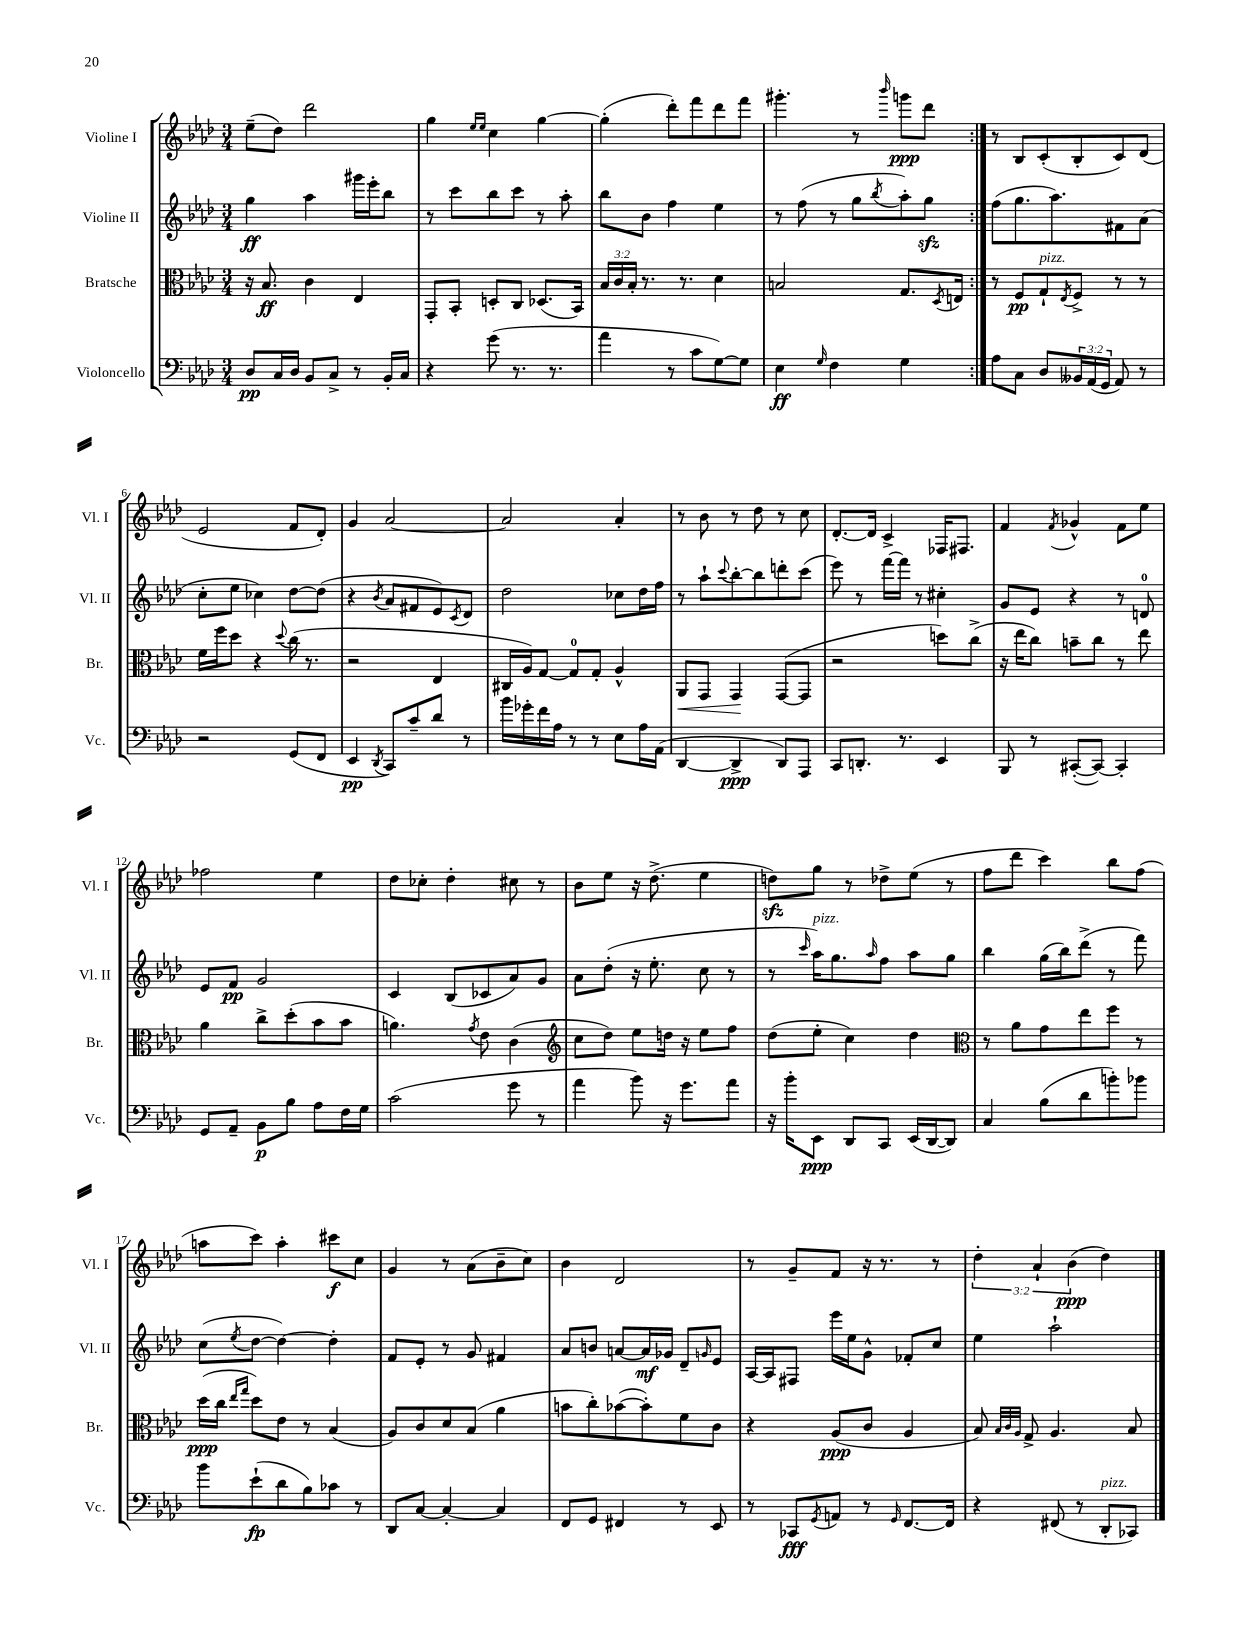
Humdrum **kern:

**kern	**dynam	**kern	**dynam	**kern	**dynam	**kern	**dynam
*part4	*part4	*part3	*part3	*part2	*part2	*part1	*part1
*staff4	*staff4	*staff3	*staff3	*staff2	*staff2	*staff1	*staff1
*I"Violoncello	*	*I"Bratsche	*	*I"Violine II	*	*I"Violine I	*
*I'Vc.	*	*I'Br.	*	*I'Vl. II	*	*I'Vl. I	*
*clefF4	*	*clefC3	*	*clefG2	*	*clefG2	*
*k[b-e-a-d-]	*	*k[b-e-a-d-]	*	*k[b-e-a-d-]	*	*k[b-e-a-d-]	*
*M3/4	*	*M3/4	*	*M3/4	*	*M3/4	*
=1	=1	=1	=1	=1	=1	=1	=1
8D-/L	pp	16r	.	4gg\	ff	(8ee-~\L	.
.	.	8.B-/	ff	.	.	.	.
16C/L	.	.	.	.	.	8dd-\J)	.
16D-/JJ	.	.	.	.	.	.	.
8BB-/L	.	4c\	.	4aa-\	.	2ddd-\	.
8C^/J	.	.	.	.	.	.	.
8r	.	4E-/	.	16ggg#X\LL	.	.	.
.	.	.	.	16eee-'\J	.	.	.
16BB-'/LL	.	.	.	8bb-\J	.	.	.
16C/JJ	.	.	.	.	.	.	.
=2	=2	=2	=2	=2	=2	=2	=2
4r	.	8GG'/L	.	8r	.	4gg\	.
.	.	8BB-'/J	.	8ccc\L	.	.	.
.	.	.	.	.	.	16qqee-/LL	.
.	.	.	.	.	.	16qqee-/JJ	.
(8g\	.	8Dn'/L	.	8bb-\	.	4cc\	.
8.r	.	8C/J	.	8ccc\J	.	.	.
.	.	(8.D-X/L	.	8r	.	[4gg\	.
8.r	.	.	.	.	.	.	.
.	.	.	.	8aa-'\	.	.	.
.	.	16BB-/Jk)	.	.	.	.	.
=3	=3	=3	=3	=3	=3	=3	=3
4a-\	.	24B-/LL	.	8bb-\L	.	(4gg'\]	.
.	.	24c/	.	.	.	.	.
.	.	24B-'/JJ	.	.	.	.	.
.	.	8.r	.	8b-\J	.	.	.
8r	.	.	.	4ff\	.	8ddd-'\L)	.
.	.	8.r	.	.	.	.	.
8c\L	.	.	.	.	.	8fff\	.
[8G\)	.	4d-\	.	4ee-\	.	8ddd-\	.
8G\J]	.	.	.	.	.	8fff\J	.
=4	=4	=4	=4	=4	=4	=4	=4
4E-\	ff	2Bn/	.	8r	.	4.ggg#X'\	.
.	.	.	.	(8ff\	.	.	.
16qqG/	.	.	.	.	.	.	.
4F\	.	.	.	8r	.	.	.
.	.	.	.	8gg\L	.	8r	.
.	.	.	.	8qbb-/	.	16qqbbb-/	.
4G\	.	8.G/L	.	8aa-'\)	.	8gggn\L	ppp
.	.	.	.	8ggzz\J	.	8ddd-\J	.
.	.	8qD-/	.	.	.	.	.
.	.	16En/Jk	.	.	.	.	.
=5:|!	=5:|!	=5:|!	=5:|!	=5:|!	=5:|!	=5:|!	=5:|!
8A-\L	.	8r	.	(8ff\L	.	8r	.
8C\J	.	8F/L	pp	8.gg\	.	8B-/L	.
!	!	!LO:TX:a:i:t=pizz.	!	!	!	!	!
8D-/L	.	8G`/	.	.	.	(8c'/	.
.	.	.	.	8.aa-\)	.	.	.
.	.	8qE-/	.	.	.	.	.
24BB--X/L	.	8F^/J	.	.	.	8B-'/	.
(24AA-/	.	.	.	.	.	.	.
24GG/JJ	.	.	.	.	.	.	.
8AA-/)	.	8r	.	8f#X\	.	8c/)	.
8r	.	8r	.	(8a-\J	.	(8d-/J	.
!!LO:LB:g=z
=6	=6	=6	=6	=6	=6	=6	=6
2r	.	16f\LL	.	8cc'\L	.	2e-/	.
.	.	16ff\J	.	.	.	.	.
.	.	8dd-\J	.	8ee-\J	.	.	.
.	.	4r	.	4cc-X\)	.	.	.
.	.	8qqdd-/	.	.	.	.	.
(8GG/L	.	(16cc\	.	[8dd-\L	.	8f/L	.
.	.	8.r	.	.	.	.	.
8FF/J	.	.	.	(8dd-\J]	.	8d-'/J)	.
=7	=7	=7	=7	=7	=7	=7	=7
4EE-/	pp	2r	.	4r	.	4g/	.
8qDD-/	.	.	.	8qb-/	.	.	.
8CC/L)	.	.	.	8a-/L	.	[2a-/	.
8c~/	.	.	.	8f#X/	.	.	.
8d-/J	.	4E-/	.	8e-/)	.	.	.
.	.	.	.	8qc/	.	.	.
8r	.	.	.	8d-/J	.	.	.
=8	=8	=8	=8	=8	=8	=8	=8
16b-\LL	.	16C#X/LL	.	2dd-\	.	2a-/]	.
16g-X'\	.	16A-/J)	.	.	.	.	.
16f\	.	[8G/J	.	.	.	.	.
16A-\JJ	.	.	.	.	.	.	.
8r	.	8G/L]	.	.	.	.	.
8r	.	8G'/J	.	.	.	.	.
8E-\L	.	4A-^^/	.	8cc-X\L	.	4a-'/	.
16A-\L	.	.	.	16dd-\L	.	.	.
(16AA-\JJ	.	.	.	16ff\JJ	.	.	.
=9	=9	=9	=9	=9	=9	=9	=9
!	!	!	!LO:HP:b	!	!	!	!
[4DD-/	.	8AA-/L	<	8r	.	8r	.
.	.	8GG/J	.	8aa-`\L	.	8b-\	.
.	.	.	.	8qqccc/	.	.	.
4DD-^/]	ppp	4GG/	.	[8bb-'\	.	8r	.
.	.	.	.	8bb-\]	.	8dd-\	.
8DD-/L)	.	([8GG/L	[	8dddn'\	.	8r	.
8AAA-/J	.	8GG/J]	.	(8ccc\J	.	8cc\	.
=10	=10	=10	=10	=10	=10	=10	=10
8CC/L	.	2r	.	8eee-\)	.	[8.d-'/L	.
8.DDn'/J	.	.	.	8r	.	.	.
.	.	.	.	.	.	16d-/Jk]	.
.	.	.	.	[16fff\LL	.	4c^/	.
8.r	.	.	.	16fff\JJ]	.	.	.
.	.	.	.	8r	.	.	.
4EE-/	.	8ddn\L)	.	4cc#X'\	.	16F-X/KL	.
.	.	.	.	.	.	8.F#X/J	.
.	.	(8cc^\J	.	.	.	.	.
=11	=11	=11	=11	=11	=11	=11	=11
8BBB-/	.	16r	.	8g/L	.	4f/	.
.	.	16ee-\KL	.	.	.	.	.
8r	.	8cc\J)	.	8e-/J	.	.	.
.	.	.	.	.	.	8qf/	.
([8CC#X'/L	.	8bn~\L	.	4r	.	4g-X^^/	.
8CC#/J_)	.	8cc\J	.	.	.	.	.
4CC#'/]	.	8r	.	8r	.	8f\L	.
.	.	8ee-\	.	8dn/	.	8ee-\J	.
!!LO:LB:g=z
=12	=12	=12	=12	=12	=12	=12	=12
8GG/L	.	4a-\	.	8e-/L	.	2ff-X\	.
8AA-~/J	.	.	.	8f/J	pp	.	.
8BB-\L	p	8cc^\L	.	2g/	.	.	.
8B-\J	.	(8dd-'\	.	.	.	.	.
8A-\L	.	8b-\	.	.	.	4ee-\	.
16F\L	.	8b-\J	.	.	.	.	.
16G\JJ	.	.	.	.	.	.	.
=13	=13	=13	=13	=13	=13	=13	=13
(2c\	.	4.an\)	.	4c/	.	8dd-\L	.
.	.	.	.	.	.	8cc-X'\J	.
.	.	.	.	(8B-/L	.	4dd-'\	.
.	.	8qg/	.	.	.	.	.
.	.	8e-\	.	8c-X/	.	.	.
8g\	.	(4c\	.	8a-/)	.	8cc#X\	.
8r	.	.	.	8g/J	.	8r	.
=14	=14	=14	=14	=14	=14	=14	=14
*	*	*clefG2	*	*	*	*	*
4a-\	.	8cc\L	.	8a-\L	.	8b-\L	.
.	.	8dd-\J)	.	(8dd-'\J	.	8ee-\J	.
8b-\)	.	8ee-\L	.	16r	.	16r	.
.	.	.	.	8.ee-'\	.	(8.dd-^\	.
16r	.	16ddn\Jk	.	.	.	.	.
8.g\L	.	16r	.	.	.	.	.
.	.	8ee-\L	.	8cc\	.	4ee-\	.
8a-\J	.	8ff\J	.	8r	.	.	.
=15	=15	=15	=15	=15	=15	=15	=15
16r	.	(8dd-\L	.	8r	.	8ddnzz\L)	.
16b-'\KL	.	.	.	.	.	.	.
.	.	.	.	16qqccc/	.	.	.
!	!	!	!	!LO:TX:a:i:t=pizz.	!	!	!
8EE-\J	ppp	8ee-'\J	.	16aa-\KL)	.	8gg\J	.
.	.	.	.	8.gg\	.	.	.
8DD-/L	.	4cc\)	.	.	.	8r	.
.	.	.	.	16qqaa-/	.	.	.
8CC/J	.	.	.	8ff\J	.	8dd-X^\L	.
(16EE-/LL	.	4dd-\	.	8aa-\L	.	(8ee-\J	.
[16DD-/J	.	.	.	.	.	.	.
8DD-/J])	.	.	.	8gg\J	.	8r	.
=16	=16	=16	=16	=16	=16	=16	=16
*	*	*clefC3	*	*	*	*	*
4C/	.	8r	.	4bb-\	.	8ff\L	.
.	.	8a-\L	.	.	.	8ddd-\J	.
(8B-\L	.	8g\	.	(16gg\LL	.	4ccc\)	.
.	.	.	.	16bb-\J)	.	.	.
8d-\	.	8ee-\	.	(8ddd-^\J	.	.	.
8bn'\)	.	8ff\J	.	8r	.	8bb-\L	.
8b-X\J	.	8r	.	8fff\)	.	(8ff\J	.
!!LO:LB:g=z
=17	=17	=17	=17	=17	=17	=17	=17
8b-\L	.	(16dd-\LL	ppp	(8cc\L	.	8aan\L	.
.	.	16cc\JJ	.	.	.	.	.
.	.	16qqee-/LL	.	.	.	.	.
.	.	16qqgg/JJ	.	8qee-/	.	.	.
(8e-`\	fp	8dd-\L)	.	[8dd-\J	.	8ccc\J)	.
8d-\	.	8e-\J	.	4dd-\_)	.	4aa'\	.
8B-\)	.	8r	.	.	.	.	.
8c-X\J	.	(4B-/	.	4dd-'\]	.	8ccc#X\L	f
8r	.	.	.	.	.	8cc\J	.
=18	=18	=18	=18	=18	=18	=18	=18
8DD-/L	.	8A-/L)	.	8f/L	.	4g/	.
[8C/J	.	8c/	.	8e-'/J	.	.	.
4C'/_	.	8d-/	.	8r	.	8r	.
.	.	(8B-/J	.	8g/	.	(8a-\L	.
4C/]	.	4a-\	.	4f#X/	.	8b-~\	.
.	.	.	.	.	.	8cc\J)	.
=19	=19	=19	=19	=19	=19	=19	=19
8FF/L	.	8bn\L	.	8a-/L	.	4b-\	.
8GG/J	.	8cc'\)	.	8bn/J	.	.	.
4FF#X/	.	([8b-X\	.	[8an/L	.	2d-/	.
.	.	8b-'\])	.	16a/L]	mf	.	.
.	.	.	.	16g-X/JJ	.	.	.
8r	.	8f\	.	8d-~/L	.	.	.
.	.	.	.	16qqgn/	.	.	.
8EE-/	.	8c\J	.	8e-/J	.	.	.
=20	=20	=20	=20	=20	=20	=20	=20
8r	.	4r	.	[16A-/LL	.	8r	.
.	.	.	.	16A-/J]	.	.	.
8CC-X/L	fff	.	.	8F#X/J	.	8g~/L	.
8qGG/	.	.	.	.	.	.	.
8AAn/J	.	(8A-/L	ppp	16eee-\LL	.	8f/J	.
.	.	.	.	16ee-\J	.	.	.
8r	.	8c/J	.	8g^^\J	.	16r	.
.	.	.	.	.	.	8.r	.
16qqGG/	.	.	.	.	.	.	.
[8.FF/L	.	4A-/	.	8f-X'/L	.	.	.
.	.	.	.	8cc/J	.	8r	.
16FF/Jk]	.	.	.	.	.	.	.
=21	=21	=21	=21	=21	=21	=21	=21
4r	.	8B-/)	.	4ee-\	.	6dd-'\	.
.	.	32qqB-/LLL	.	.	.	.	.
.	.	32qqc/	.	.	.	.	.
.	.	32qqA-/JJJ	.	.	.	.	.
.	.	8G^/	.	.	.	.	.
.	.	.	.	.	.	6a-`/	.
(8FF#X/	.	4.A-/	.	2aa-`\	.	.	.
.	.	.	.	.	.	(6b-\	ppp
8r	.	.	.	.	.	.	.
!LO:TX:a:i:t=pizz.	!	!	!	!	!	!	!
8DD-'/L	.	.	.	.	.	4dd-\)	.
8CC-X/J)	.	8B-/	.	.	.	.	.
==	==	==	==	==	==	==	==
*-	*-	*-	*-	*-	*-	*-	*-
